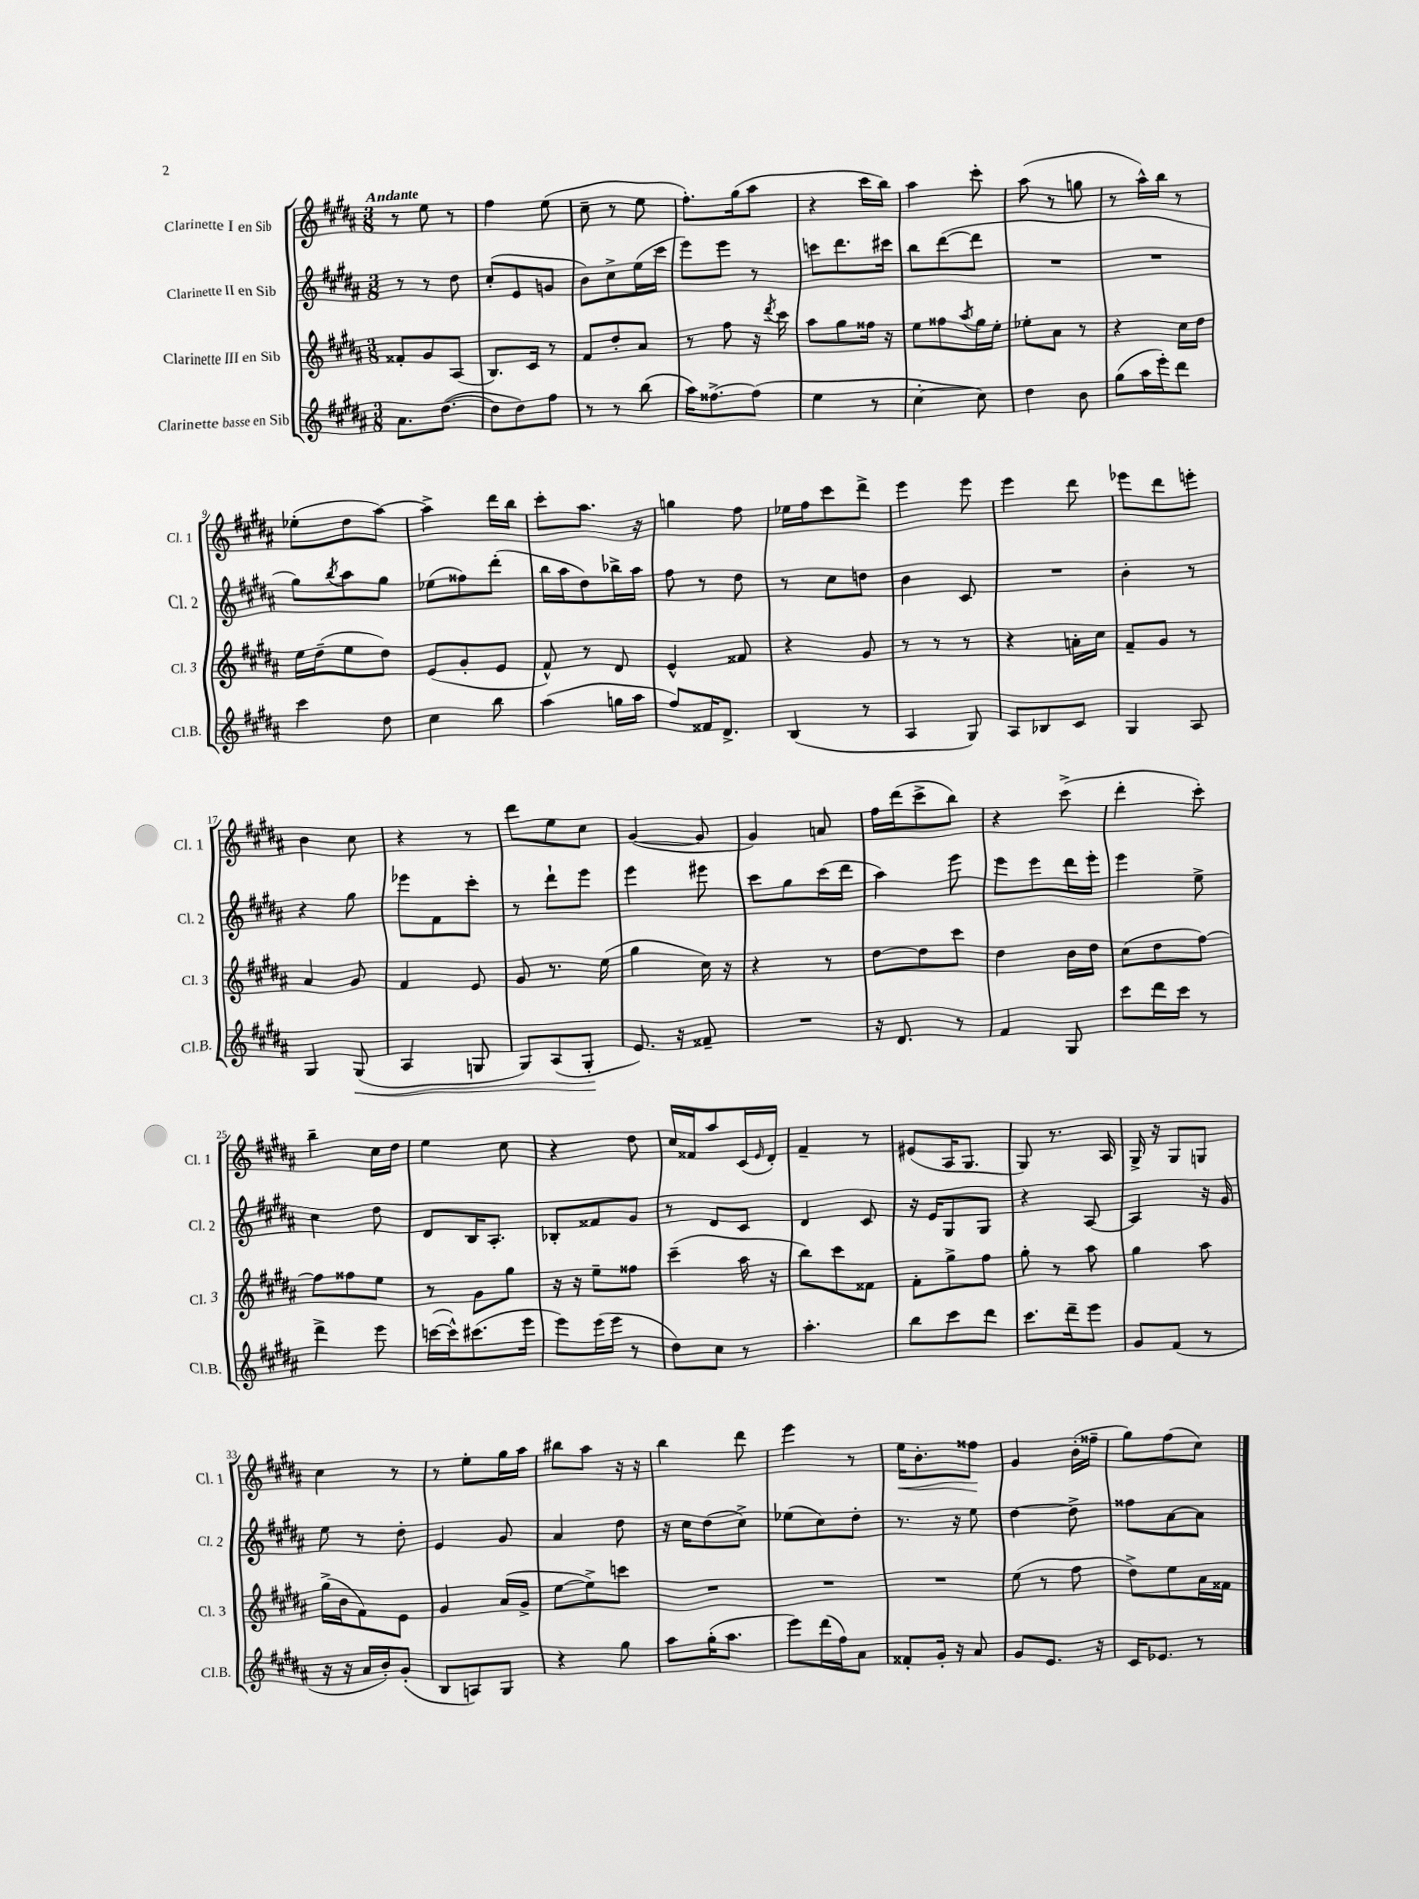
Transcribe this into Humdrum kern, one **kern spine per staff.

**kern	**dynam	**kern	**kern	**kern	**dynam
*part4	*part4	*part3	*part2	*part1	*part1
*staff4	*staff4	*staff3	*staff2	*staff1	*staff1
*I"Clarinette basse en Sib	*	*I"Clarinette III en Sib	*I"Clarinette II en Sib	*I"Clarinette I en Sib	*
*I'Cl.B.	*	*I'Cl. 3	*I'Cl. 2	*I'Cl. 1	*
*clefG2	*	*clefG2	*clefG2	*clefG2	*
*k[f#c#g#d#a#]	*	*k[f#c#g#d#a#]	*k[f#c#g#d#a#]	*k[f#c#g#d#a#]	*
*M3/8	*	*M3/8	*M3/8	*M3/8	*
=1	=1	=1	=1	=1	=1
!	!	!	!	!LO:TX:a:B:t=Andante	!
8.a#\L	.	8f##X'/L	8r	8r	.
.	.	8g#/	8r	8ee\	.
([8.dd#\J	.	.	.	.	.
.	.	(8A#/J	8dd#\	8r	.
=2	=2	=2	=2	=2	=2
8dd#\L]	.	8.B/L)	(8cc#'/L	4ff#\	.
8dd#\)	.	.	8e/	.	.
.	.	16c#/Jk	.	.	.
8ff#\J	.	8r	8gn/J	(8ee\	.
=3	=3	=3	=3	=3	=3
8r	.	8f#/L	8b\L)	8cc#~\	.
8r	.	8dd#'/	8cc#^\	8r	.
(8bb\	.	8a#/J	(16ee\L	8ee\	.
.	.	.	16ccc#\JJ	.	.
=4	=4	=4	=4	=4	=4
16aa#\KL)	.	8r	8eee\L)	8.ff#'\L)	.
[8.ff##X^\	.	.	.	.	.
.	.	8ff#\	8eee\J	.	.
.	.	.	.	(16gg#\k	.
(8ff##\J]	.	16r	8r	8aa#\J	.
.	.	8qddd#/	.	.	.
.	.	16ccc#\	.	.	.
=5	=5	=5	=5	=5	=5
4ee\	.	8aa#\L	8cccn\L	4r	.
.	.	8gg#\	8.ddd#\	.	.
8r	.	16ff##X\Jk	.	16ccc#\LL	.
.	.	16r	16ccc#X\Jk	16bb\JJ)	.
=6	=6	=6	=6	=6	=6
[4cc#'\	.	8ee\L	8bb\L	4aa#\	.
.	.	8ff##X\	([8ddd#\	.	.
.	.	8qaa#/	.	.	.
8cc#\])	.	16gg#\L	8ddd#\J]	8ccc#'\	.
.	.	16ee'\JJ	.	.	.
=7	=7	=7	=7	=7	=7
4dd#\	.	8ee-X'\L	4.r	(8aa#\	.
.	.	8a#\J	.	8r	.
8b\	.	8r	.	8ggn\	.
=8	=8	=8	=8	=8	=8
(8gg#\L	.	4r	4.r	8r	.
16aa#\L	.	.	.	16aa#^^\LL)	.
16eee'\J)	.	.	.	16bb\JJ	.
8ddd#\J	.	16cc#\LL	.	8r	.
.	.	16dd#\JJ	.	.	.
!!LO:LB:g=z
=9	=9	=9	=9	=9	=9
4ccc#\	.	16ee\LL	8gg#\L)	(8ee-X'\L	.
.	.	(16dd#~\J	.	.	.
.	.	.	8qbb/	.	.
.	.	8ee\	8aa#\	8dd#\	.
8dd#\	.	8dd#\J)	8gg#\J	[8aa#\J)	.
=10	=10	=10	=10	=10	=10
4cc#\	.	(8e/L	(8ee-X\L	4aa#^\]	.
.	.	8g#'/	8ff##X\)	.	.
8bb\	.	8e/J	(8ddd#'\J	16ddd#\LL	.
.	.	.	.	16bb\JJ	.
=11	=11	=11	=11	=11	=11
(4aa#\	.	8f#^^/)	16bb\LL	8ccc#'\L	.
.	.	.	16aa#\J	.	.
.	.	8r	8dd#\)	8.aa#\J	.
16ggn\LL	.	8d#/	16bb-X^\L	.	.
16aa#\JJ	.	.	16aa#\JJ	16r	.
=12	=12	=12	=12	=12	=12
8ff#/L)	.	4e^^/	8ff#\	4ggn\	.
16f##X/K	.	.	8r	.	.
8.d#^/J	.	.	.	.	.
.	.	8f##X/	8dd#\	8ff#\	.
=13	=13	=13	=13	=13	=13
(4B/	.	4r	8r	16ee-X\LL	.
.	.	.	.	16ff#\J	.
.	.	.	8cc#\L	8ccc#\	.
8r	.	8g#/	8ddn\J	8ddd#^\J	.
=14	=14	=14	=14	=14	=14
4A#/	.	8r	4b\	4eee\	.
.	.	8r	.	.	.
8G#/)	.	8r	8c#/	8eee\	.
=15	=15	=15	=15	=15	=15
8A#/L	.	4r	4.r	4eee\	.
8B-X/	.	.	.	.	.
8c#/J	.	16an'\LL	.	8ddd#\	.
.	.	16cc#\JJ	.	.	.
=16	=16	=16	=16	=16	=16
4G#/	.	8f#~/L	4b'\	8eee-X\L	.
.	.	8g#/J	.	8ddd#\	.
8A#/	.	8r	8r	8eeen'\J	.
!!LO:LB:g=z
=17	=17	=17	=17	=17	=17
4G#/	.	4a#/	4r	4b\	.
!	!LO:HP:b	!	!	!	!
(8G#/	<	8g#/	8gg#\	8cc#\	.
=18	=18	=18	=18	=18	=18
4A#/	.	4f#/	8eee-X\L	4r	.
.	.	.	8f#\	.	.
8Gn/	.	8e/	8ccc#'\J	8r	.
=19	=19	=19	=19	=19	=19
8G#/L)	.	8g#/	8r	8ddd#\L	.
(8A#/	.	8.r	8ddd#`\L	8ee\	.
8G#'/J	.	.	8eee\J	8cc#\J	.
.	.	(16ee\	.	.	.
.	[	.	.	.	.
=20	=20	=20	=20	=20	=20
8.e/)	.	4gg#\	4eee\	([4g#/	.
16r	.	.	.	.	.
8f##X~/	.	16cc#\)	8eee#X\	8g#/]	.
.	.	16r	.	.	.
=21	=21	=21	=21	=21	=21
4.r	.	4r	8ccc#\L	4g#/)	.
.	.	.	8gg#\	.	.
.	.	8r	(16ccc#\L	8an/	.
.	.	.	16ddd#\JJ	.	.
=22	=22	=22	=22	=22	=22
16r	.	[8dd#\L	4aa#\)	16ff#\LL	.
8.d#/	.	.	.	(16ddd#\J	.
.	.	8dd#\]	.	8ccc#^\	.
8r	.	8ccc#\J	8eee\	8bb\J)	.
=23	=23	=23	=23	=23	=23
4f#/	.	4dd#\	8eee\L	4r	.
.	.	.	8eee\	.	.
8G#/	.	16b\LL	16ddd#\L	(8ccc#^\	.
.	.	16dd#\JJ	16eee'\JJ	.	.
=24	=24	=24	=24	=24	=24
8ccc#\L	.	(8cc#\L	4eee\	4ddd#'\	.
16ddd#\L	.	8dd#\	.	.	.
16ccc#\JJ	.	.	.	.	.
8r	.	[8ff#\J)	8ee^\	8ccc#'\)	.
!!LO:LB:g=z
=25	=25	=25	=25	=25	=25
4ddd#^\	.	8ff#\L]	4cc#\	4bb~\	.
.	.	8ff##X\	.	.	.
8eee\	.	8ee\J	8dd#\	16cc#\LL	.
.	.	.	.	16dd#\JJ	.
=26	=26	=26	=26	=26	=26
([16cccn\LL	.	8r	8d#/L	4ee\	.
16ccc^^\J])	.	.	.	.	.
(8.ccc#X\	.	8g#\L	16B/K	.	.
.	.	.	8.A#'/J	.	.
.	.	8gg#\J	.	8cc#\	.
16eee\Jk	.	.	.	.	.
=27	=27	=27	=27	=27	=27
8eee\L)	.	16r	8B-X'/L	4r	.
.	.	16r	.	.	.
(16eee\L	.	8ee~\L	8f##X/	.	.
16eee\JJ	.	.	.	.	.
8r	.	8ff##X\J	8g#/J	8dd#\	.
=28	=28	=28	=28	=28	=28
8dd#\L)	.	(4ccc#~\	8r	16cc#/LL	.
.	.	.	.	16f##X/J	.
8cc#\J	.	.	8d#/L	8aa#/	.
8r	.	16aa#\	8c#/J	(16c#/L	.
.	.	.	.	16qqe/	.
.	.	16r	.	16d#'/JJ)	.
=29	=29	=29	=29	=29	=29
4.aa#'\	.	8bb\L)	4d#/	4f#~/	.
.	.	8ccc#\	.	.	.
.	.	8f##X\J	8c#/	8r	.
=30	=30	=30	=30	=30	=30
8bb\L	.	8f#'\L	16r	(8e#X/L	.
.	.	.	16e/KL	.	.
8ccc#\	.	8gg#^\	8G#/	16A#/K	.
.	.	.	.	8.G#/J	.
8ddd#\J	.	8ff#\J	8G#/J	.	.
=31	=31	=31	=31	=31	=31
8.ccc#\L	.	8gg#'\	4r	8G#/)	.
.	.	8r	.	8.r	.
16ddd#~\k	.	.	.	.	.
8eee\J	.	8aa#\	[8A#/	.	.
.	.	.	.	16A#/	.
=32	=32	=32	=32	=32	=32
8g#/L	.	4gg#\	4A#/]	16G#^/	.
.	.	.	.	16r	.
(8f#/J	.	.	.	8G#/L	.
8r	.	8aa#\	16r	8Gn/J	.
.	.	.	16g#/	.	.
!!LO:LB:g=z
=33	=33	=33	=33	=33	=33
16r	.	(16gg#^\LL	8ee\	4cc#\	.
16r	.	16b\J	.	.	.
16a#/LL	.	8f#\)	8r	.	.
16b'/J)	.	.	.	.	.
(8g#'/J	.	8e\J	8dd#'\	8r	.
=34	=34	=34	=34	=34	=34
8B/L	.	4g#/	4e/	8r	.
8An/)	.	.	.	8ee'\L	.
8G#/J	.	(16a#/LL	8g#/	16gg#\L	.
.	.	16g#^/JJ	.	16aa#\JJ	.
=35	=35	=35	=35	=35	=35
4r	.	[8ee\L	4a#/	8bb#X\L	.
.	.	8ee^\])	.	8aa#\J	.
8gg#\	.	8cccn\J	8dd#\	16r	.
.	.	.	.	16r	.
=36	=36	=36	=36	=36	=36
8aa#\L	.	4.r	16r	4bb\	.
.	.	.	16cc#\KL	.	.
(16gg#'\K	.	.	(8dd#\	.	.
8.aa#\J	.	.	.	.	.
.	.	.	8cc#^\J)	8ddd#\	.
=37	=37	=37	=37	=37	=37
8eee\L)	.	4.r	(8ee-X\L	4eee\	.
(16ddd#\L	.	.	8cc#\)	.	.
16ff#\J)	.	.	.	.	.
8a#\J	.	.	8dd#'\J	8r	.
=38	=38	=38	=38	=38	=38
!	!	!	!	!	!LO:HP:b
8f##X'/L	.	4.r	8.r	16ee\KL	<
.	.	.	.	8.b'\	.
16g#'/Jk	.	.	.	.	.
16r	.	.	16r	.	.
8a#/	.	.	8ee\	8ff##X\J	.
.	.	.	.	.	[
=39	=39	=39	=39	=39	=39
8g#/L	.	(8ee\	[4dd#\	4g#/	.
8.e/J	.	8r	.	.	.
.	.	8ff#\	8dd#^\]	(16b'\LL	.
16r	.	.	.	16ff##X~\JJ	.
=40	=40	=40	=40	=40	=40
16c#/KL	.	8dd#^\L)	8ff##X\L	8gg#\L)	.
8.e-X/J	.	.	.	.	.
.	.	8ee\	[8a#\	(8ff#\	.
8r	.	16a#\L	8a#\J]	8cc#\J)	.
.	.	16f##X\JJ	.	.	.
==	==	==	==	==	==
*-	*-	*-	*-	*-	*-
